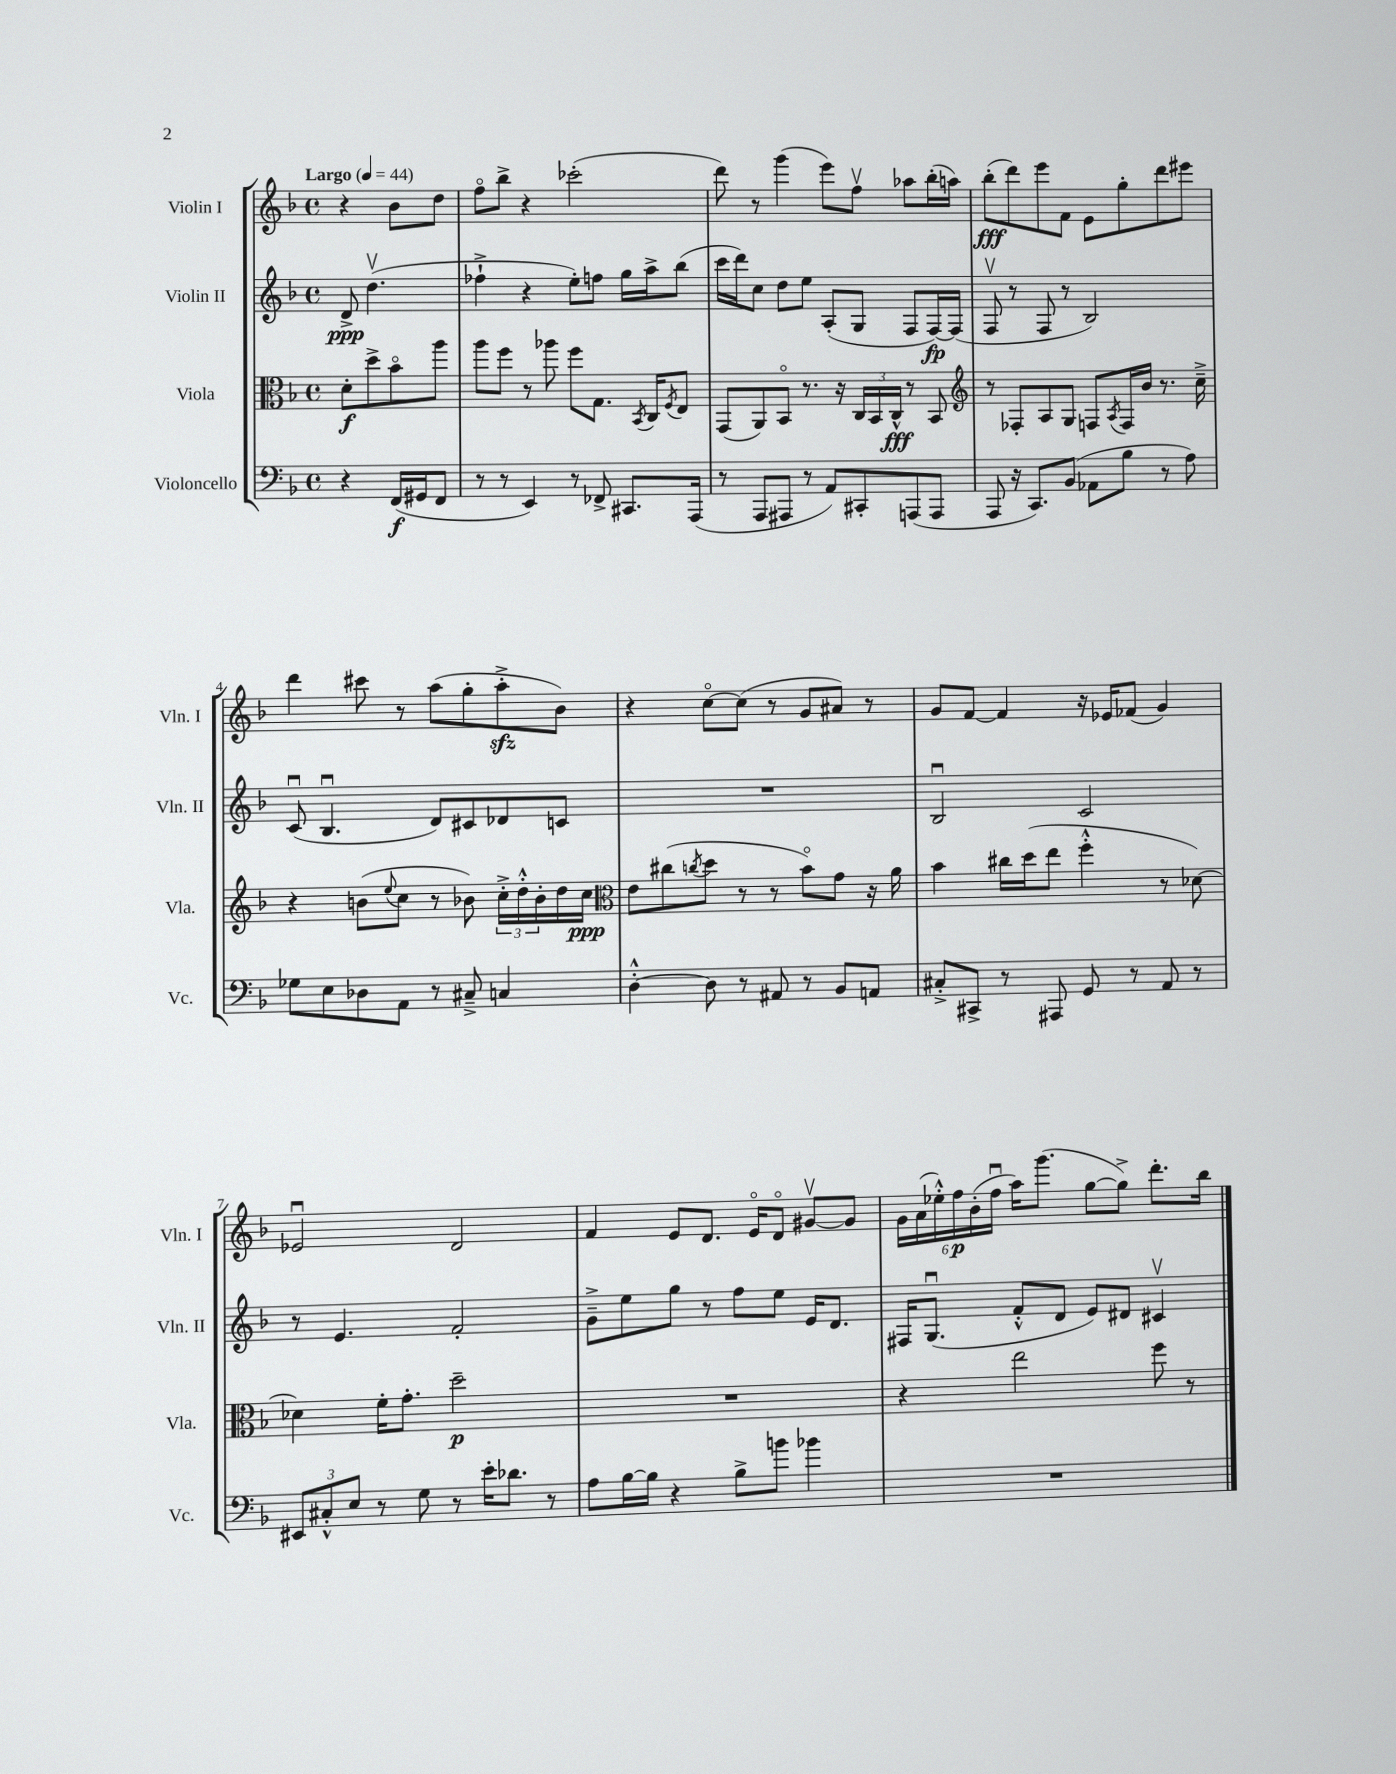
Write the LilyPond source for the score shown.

<<
\new StaffGroup <<
\new Staff = "s0" \with { instrumentName = "Violin I" shortInstrumentName = "Vln. I" } {
    \clef treble \key f \major \defaultTimeSignature \time 4/4 \partial 2 \tempo "Largo" 4 = 44
    r4 bes'8 d''8 |
    f''8\flageolet bes''8-> r4 ces'''2-.( |
    d'''8) r8 g'''4( e'''8) f''8\upbow aes''8 bes''16-.( a''16) |
    bes''8-.\fff( d'''8) e'''8 f'8 e'8 g''8-. d'''8 eis'''8 |
    d'''4 cis'''8 r8 a''8( g''8-. a''8-.->\sfz bes'8) |
    r4 c''8~\flageolet c''8( r8 g'8 ais'8) r8 |
    g'8 f'8~ f'4 r16 ees'16 fes'8( g'4) |
    ees'2\downbow d'2 |
    f'4 e'8 d'8. e'16\flageolet d'8\flageolet gis'8~\upbow gis'8 |
    \tuplet 6/4 { g'16 a'16( ees''16-.-^) f''16\p bes'16-.( f''16\downbow } a''16) g'''8.( g''8~ g''8->) d'''8.-. bes''16 \bar "|." |
}
\new Staff = "s1" \with { instrumentName = "Violin II" shortInstrumentName = "Vln. II" } {
    \clef treble \key f \major \defaultTimeSignature \time 4/4 \partial 2
    d'8->\ppp d''4.\upbow( |
    fes''4-!-> r4 e''8-.) f''8 g''16 a''16-> bes''8( |
    c'''16 d'''16) c''8 d''8 e''8 a8-.( g8 f8 f16~\fp) f16( |
    f8\upbow r8 f8 r8 bes2) |
    c'8\downbow( bes4.\downbow d'8) cis'8 des'8 c'8 |
    R1 |
    bes2\downbow c'2 |
    r8 e'4. f'2-. |
    g'8---> e''8 g''8 r8 f''8 e''8 e'16 d'8. |
    fis16 g8.\downbow( f'8-.-^ d'8 e'8) dis'8 cis'4\upbow \bar "|." |
}
\new Staff = "s2" \with { instrumentName = "Viola" shortInstrumentName = "Vla." } {
    \clef alto \key f \major \defaultTimeSignature \time 4/4 \partial 2
    d'8-.\f d''8-> bes'8\flageolet a''8 |
    a''8 f''8 r8 aes''8 f''8 g8. \acciaccatura { bes,8 } c16 \acciaccatura { f8 } e8 |
    g,8( a,8) bes,8\flageolet r8. r16 \tuplet 3/2 { c16 bes,16 c16-^\fff } r8 bes,8 |
    \clef treble r8 fes8-. a8 g8 f8 \acciaccatura { a8 } f16 bes'16 r8. c''16---> |
    r4 b'8( \appoggiatura { e''8 } c''8 r8 bes'8) \tuplet 3/2 { c''16-.-> d''16-.-^ bes'16-. } d''16 c''16\ppp |
    \clef alto e'8 cis''8( \acciaccatura { c''8 } d''8 r8 r8 bes'8\flageolet) g'8 r16 a'16 |
    bes'4 cis''16 d''16( e''8 f''4-.-^ r8 des'8~) |
    des'4 f'16-. g'8.-. d''2--\p |
    R1 |
    r4 e''2 f''8 r8 \bar "|." |
}
\new Staff = "s3" \with { instrumentName = "Violoncello" shortInstrumentName = "Vc." } {
    \clef bass \key f \major \defaultTimeSignature \time 4/4 \partial 2
    r4 f,16\f( gis,16 f,8 |
    r8 r8 e,4) r8 fes,8-> cis,8. a,,16( |
    r8 a,,8 ais,,8 r8 a,8) cis,8-. a,,8( a,,8 |
    a,,8 r16 c,8.) bes,8( aes,8 bes8 r8 a8) |
    ges8 e8 des8 a,8 r8 cis8---> c4 |
    d4~-.-^ d8 r8 ais,8 r8 bes,8 a,8 |
    cis8-.-> cis,8-> r8 ais,,8 g,8 r8 a,8 r8 |
    \tuplet 3/2 { eis,8 cis8-.-^ e8 } r8 g8 r8 e'16-. des'8. r8 |
    a8 bes16~ bes16 r4 bes8-> b'8 bes'4 |
    R1 \bar "|." |
}
>>
>>
